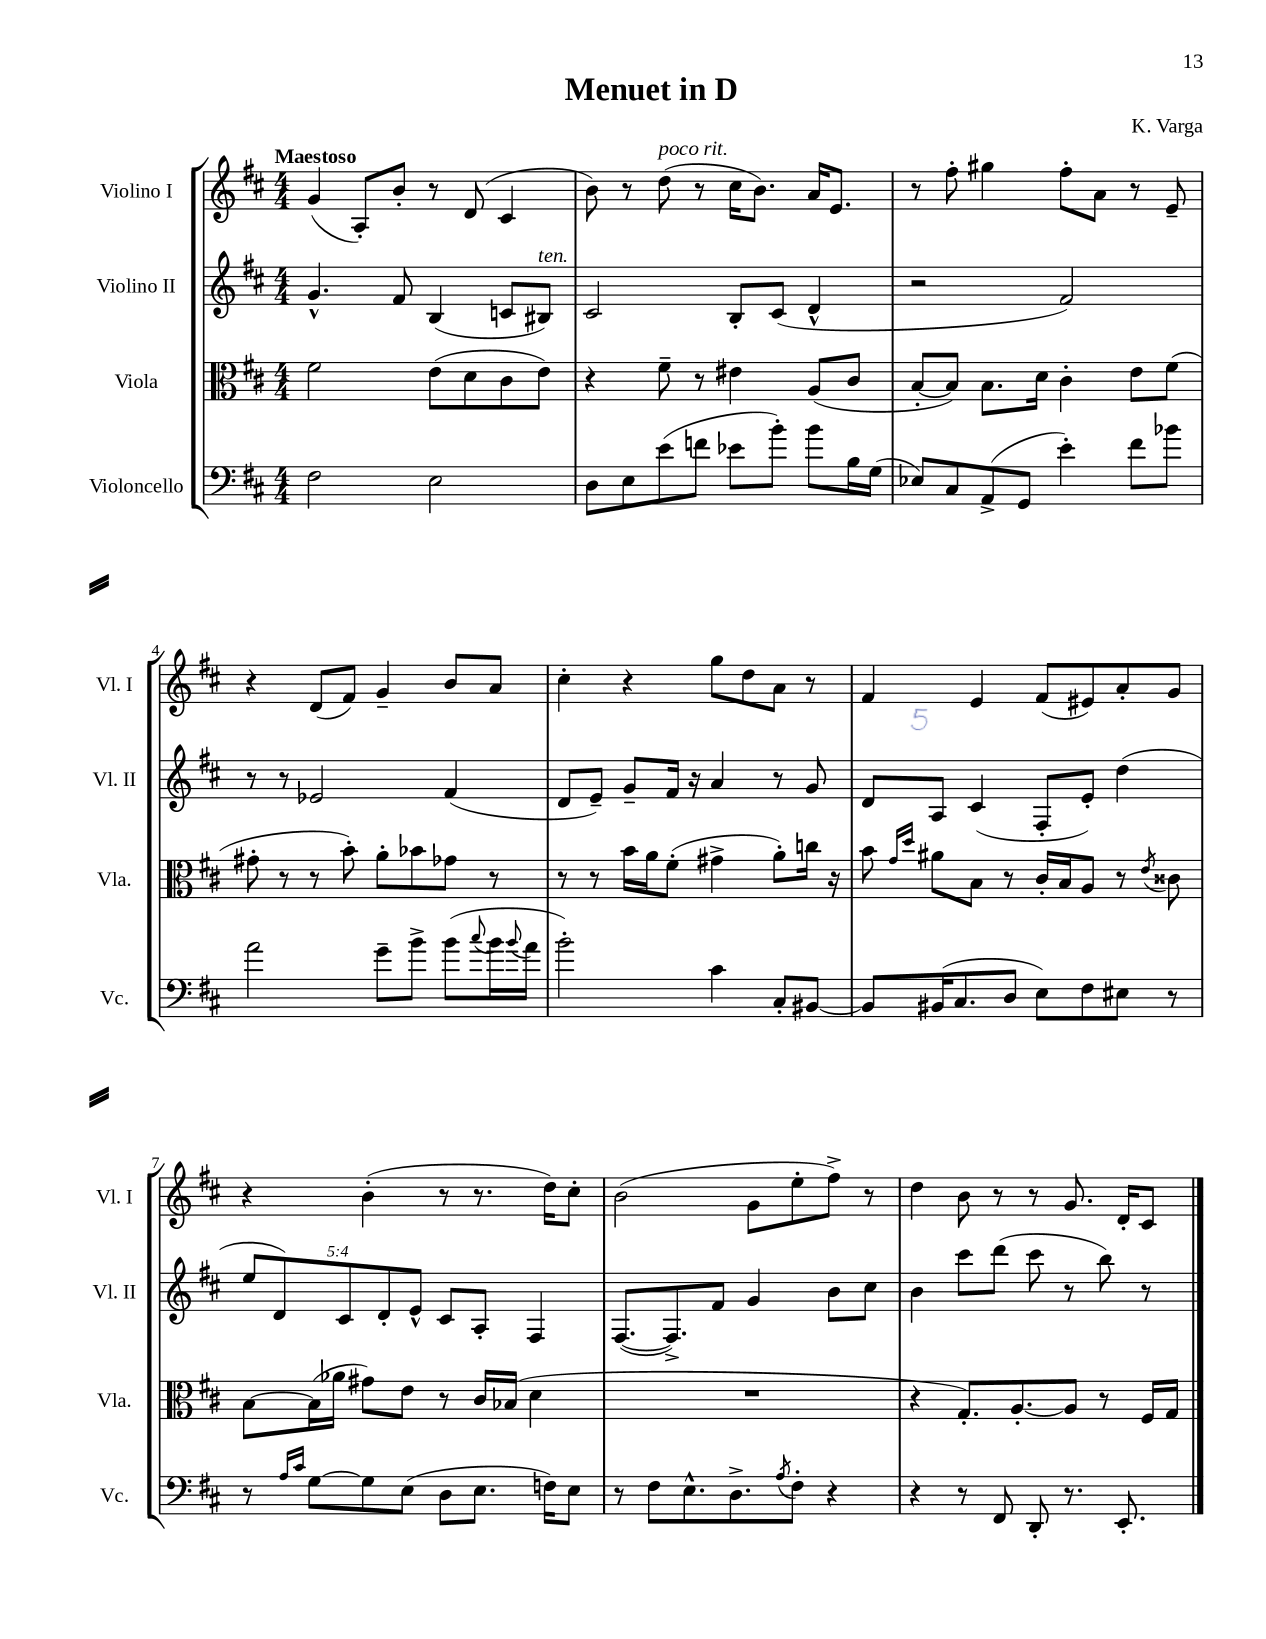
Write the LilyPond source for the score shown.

\header { title = "Menuet in D" composer = "K. Varga" }
<<
\new StaffGroup <<
\new Staff = "s0" \with { instrumentName = "Violino I" shortInstrumentName = "Vl. I" } {
    \clef treble \key d \major \numericTimeSignature \time 4/4 \tempo "Maestoso"
    g'4( a8-.) b'8-. r8 d'8( cis'4 |
    b'8) r8 d''8^\markup { \italic "poco rit." }( r8 cis''16 b'8.) a'16 e'8. |
    r8 fis''8-. gis''4 fis''8-. a'8 r8 e'8-- |
    r4 d'8( fis'8) g'4-- b'8 a'8 |
    cis''4-. r4 g''8 d''8 a'8 r8 |
    fis'4 e'4 fis'8( eis'8) a'8-. g'8 |
    r4 b'4-.( r8 r8. d''16) cis''8-. |
    b'2( g'8 e''8-. fis''8->) r8 |
    d''4 b'8 r8 r8 g'8. d'16-. cis'8 \bar "|." |
}
\new Staff = "s1" \with { instrumentName = "Violino II" shortInstrumentName = "Vl. II" } {
    \clef treble \key d \major \numericTimeSignature \time 4/4 \override Staff.TupletNumber.text = #tuplet-number::calc-fraction-text
    g'4.-^ fis'8 b4( c'8 bis8^\markup { \italic "ten." }) |
    cis'2 b8-. cis'8( d'4-^ |
    r2 fis'2) |
    r8 r8 ees'2 fis'4( |
    d'8 e'8--) g'8-- fis'16 r16 a'4 r8 g'8 |
    d'8 a8 cis'4( fis8-. e'8-.) d''4( |
    \tuplet 5/4 { e''8 d'8) cis'8 d'8-. e'8-^ } cis'8 a8-. fis4 |
    fis8.~( fis8.->) fis'8 g'4 b'8 cis''8 |
    b'4 cis'''8 d'''8( cis'''8 r8 b''8) r8 \bar "|." |
}
\new Staff = "s2" \with { instrumentName = "Viola" shortInstrumentName = "Vla." } {
    \clef alto \key d \major \numericTimeSignature \time 4/4
    fis'2 e'8( d'8 cis'8 e'8) |
    r4 fis'8-- r8 eis'4 a8( cis'8 |
    b8~-. b8) b8. d'16 cis'4-. e'8 fis'8( |
    gis'8-. r8 r8 b'8-.) a'8-. bes'8 ges'8 r8 |
    r8 r8 b'16 a'16 fis'8-.( gis'4-> a'8-.) c''16 r16 |
    b'8 \grace { g'16 d''16 } ais'8 b8 r8 cis'16-. b16 a8 r8 \acciaccatura { e'8 } cisis'8 |
    b8~ b16( aes'16 gis'8) e'8 r8 cis'16 bes16( d'4 |
    R1 |
    r4 g8.-.) a8.~-. a8 r8 fis16 g16 \bar "|." |
}
\new Staff = "s3" \with { instrumentName = "Violoncello" shortInstrumentName = "Vc." } {
    \clef bass \key d \major \numericTimeSignature \time 4/4
    fis2 e2 |
    d8 e8 e'8( f'8 ees'8 b'8-.) b'8 b16 g16( |
    ees8) cis8 a,8->( g,8 e'4-.) fis'8 bes'8 |
    a'2 g'8-- b'8-> b'8( \appoggiatura { cis''8 } b'16 \appoggiatura { b'8 } a'16 |
    b'2-.) cis'4 cis8-. bis,8~ |
    bis,8 bis,16( cis8. d8 e8) fis8 eis8 r8 |
    r8 \grace { a16 cis'16 } g8~ g8 e8( d8 e8. f16) e8 |
    r8 fis8 e8.-^ d8.-> \acciaccatura { a8 } fis8-. r4 |
    r4 r8 fis,8 d,8-. r8. e,8.-. \bar "|." |
}
>>
>>
